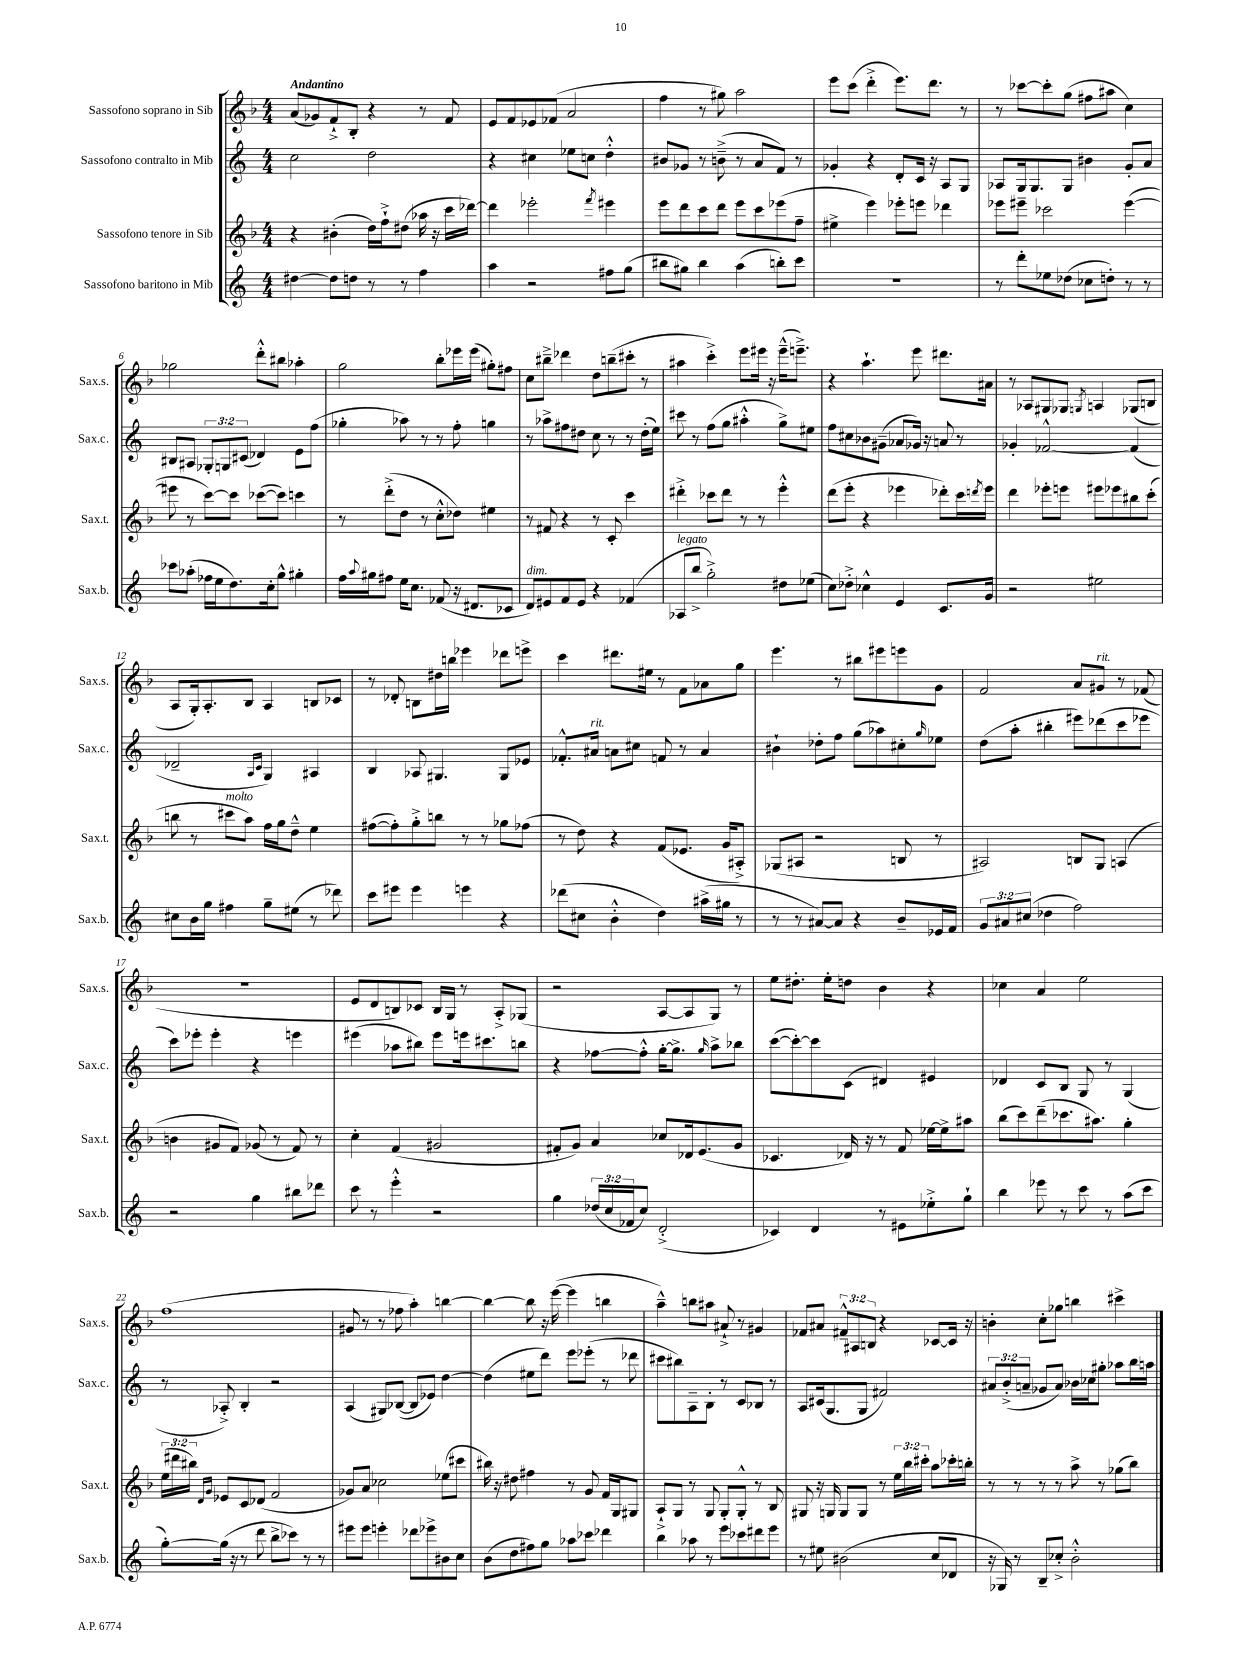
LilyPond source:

<<
\new StaffGroup <<
\new Staff = "s0" \with { instrumentName = "Sassofono soprano in Sib" shortInstrumentName = "Sax.s." } {
    \clef treble \key f \major \numericTimeSignature \time 4/4 \override Staff.TupletNumber.text = #tuplet-number::calc-fraction-text \tempo "Andantino"
    a'8( ges'8) f'8-!-> bes8-. r4 r8 f'8 |
    e'8 f'8 ees'8 fes'8( a'2 |
    f''4 r8 gis''8) a''2 |
    e'''8 c'''8( d'''4-.-> e'''8.) d'''8. r8 |
    r8 ces'''8~ ces'''8-. g''8( fis''8 ais''8 c''4) |
    ges''2 d'''8-.-^ bis''8 aes''4-. |
    g''2 bes''8-. ees'''16 ees'''16( gis''8-.) fis''8 |
    c''8 bis''8---> des'''4 d''8 b''8--( cis'''8-. r8 |
    ais''4 c'''4-.->) e'''8 eis'''16 r16 eis'''16---^( e'''8.--->) |
    r4 a''4.-! e'''8 dis'''8. ais'16 |
    r8 aes8 gis8 ges8 \acciaccatura { g8 } a4 ges8( b8 |
    a8 g16-.) a8.-. bes8 a4 b8 ces'8 |
    r8 des'8-. b8 dis''16 b''16 ees'''4 des'''8 e'''8-> |
    c'''4 dis'''8. eis''16 r8 f'8 aes'8 g''8 |
    e'''4. r8 bis''8 eis'''8 e'''8 g'8 |
    f'2 a'8 gis'8^\markup { \italic "rit." } r8 fes'8( |
    R1 |
    e'8 d'8 b8) ces'8 b16 g16 r8 a8-.-> ges8( |
    r2 a8~ a8 g8) r8 |
    e''8 dis''8.-. e''16-. d''8 bes'4 r4 |
    ces''4 a'4 e''2 |
    f''1( |
    gis'8 r8 r8 fes''8 a''4-.) b''4~ |
    b''4~ b''8 r16 e'''16~( e'''4 b''4 |
    a''4---^) b''8 ais''8 ais'8-!-> r8 gis'4 |
    fes'8 ais'8 \tuplet 3/2 { fis'8---^ ais8 b8 } r4 ces'8~ ces'16 r16 |
    b'4-. c''8-. ges''8 b''4 cis'''4-> \bar "|." |
}
\new Staff = "s1" \with { instrumentName = "Sassofono contralto in Mib" shortInstrumentName = "Sax.c." } {
    \clef treble \key c \major \numericTimeSignature \time 4/4 \override Staff.TupletNumber.text = #tuplet-number::calc-fraction-text
    c''2 d''2 |
    r4 cis''4 ees''8 c''8 d''4-.-^ |
    bis'8 ges'8 r8 b'8--->( r8 a'8 f'8) r8 |
    ges'4-. r4 d'8-. c'16 r16 a8 g8 |
    aes8 g16 g8. g8 bis'4 g'8-. a'8 |
    bis8 ais8 \tuplet 3/2 { ges8-. g8 cis'8( } des'4) e'8 f''8( |
    ges''4-. aes''8) r8 r8 f''8-. g''4 |
    r8 aes''8-> fis''8 dis''8 c''8 r8 r8 dis''16-.( e''16) |
    cis'''8 r8 f''8( g''8 ais''4-.-^ g''8->) eis''8 |
    f''8 cis''8 bes'8 gis'8--( aes'8 ges'16) r16 a'8 r8 |
    ges'4-. fes'2~-^ fes'4( |
    des'2-- \grace { a16 c'16 } g4) ais4 |
    b4 aes8 gis4. gis8 ees'8 |
    fes'8.-.-^ ais'16^\markup { \italic "rit." } a'8 cis''8 f'8 r8 a'4 |
    bis'4-! des''8-. f''8 g''8( aes''8) cis''8-. \grace { g''16 } ees''8 |
    d''8( a''8-. bis''4-. eis'''8) des'''8( c'''8 ees'''8 |
    c'''8) ees'''8-. ees'''4-. r4 e'''4 |
    eis'''4( aes''8 bis''8) eis'''8 e'''16 cis'''8. b''8 |
    r4 fes''8~ fes''8-.-^ g''16~-. g''8.-> \grace { g''16 } a''8-> bes''8 |
    c'''8~( c'''8~-.) c'''8 c'8( dis'4) eis'4 |
    des'4 c'8 b8 g8 r8 g4( |
    r8 aes8-.->) b4-. r2 |
    a4( gis8) bes8~( bes8 ees'8) d''4~ |
    d''4( eis''8 d'''8) e'''8 ees'''8-.( r8 des'''8 |
    cis'''8 bis''8) a8-- b8-. r8 c'8 bes8 r8 |
    a8 cis'16( g8. g8 fis'2) |
    \tuplet 3/2 { ais'8 b'8-.->( a'8-- } ges'8 a'8) bes'16 ces''16 gis''8-. aes''8 b''16 a''16 \bar "|." |
}
\new Staff = "s2" \with { instrumentName = "Sassofono tenore in Sib" shortInstrumentName = "Sax.t." } {
    \clef treble \key f \major \numericTimeSignature \time 4/4 \override Staff.TupletNumber.text = #tuplet-number::calc-fraction-text
    r4 bis'4-.( d''16) f''16-!-> dis''8( aes''16 r16 c'''16 des'''16~) |
    des'''4 ees'''2-. \acciaccatura { f'''8 } eis'''4 |
    e'''8 d'''8 c'''8 d'''8 e'''8 c'''8 ees'''8( f''8-- |
    eis''4-> e'''4) ees'''8-. e'''8 des'''4 |
    ees'''8 eis'''8-- ces'''2 eis'''4~( |
    eis'''8 r8 c'''8~) c'''8 ces'''8~( ces'''8) c'''4 |
    r8 d'''8-.->( d''8 r8 c''8-.-^ des''8) eis''4 |
    r8 fis'8 r4 r8 c'8-. c'''4 |
    dis'''4-.-> ces'''8 dis'''8 r8 r8 e'''4-.-^ |
    d'''8( e'''8-. r4 ees'''4 des'''8-.) c'''16 \acciaccatura { d'''8 } ees'''16 |
    d'''4 ees'''8-. e'''8 eis'''8 ees'''8 bis''8 c'''8-.( |
    b''8 r8 cis'''8^\markup { \italic "molto" } a''8) f''16 g''16 d''8---^ e''4 |
    fis''8~( fis''8-.) g''8-.-> b''8 r8 r8 ges''8 fes''8( |
    r8 d''8) r4 f'8( ees'8. g'16 ais8-.->) |
    ges8( ais8 r2 b8 r8 |
    ais2) b8 g8 a4( |
    b'4 gis'8 f'8) ges'8( r8 f'8) r8 |
    c''4-. f'4( gis'2 |
    fis'8-. g'8) a'4 ces''8 des'16 e'8.( g'8 |
    ces'4. des'16) r16 r8 f'8 ees''16~ ees''16-> ais''8 |
    bes''8( c'''8) d'''8--( ces'''8. ais''8.) g''4-. |
    \tuplet 3/2 { e''16( dis'''16 bis''16) } \grace { d'16 g'16 } ees'8 c'8 des'8( f'2 |
    ges'8) a'8 ces''2 ees''8( cis'''8 |
    bis''16) r16 dis''8 fis''4 r8 g'8 f'16 g16 gis8 |
    a8-!-> g8 r8 g8 g8-. g8-.-^ r8 bes8 |
    gis8 r16 g16 g8 g8 r8 \tuplet 3/2 { e''16 bes''16 cis'''16-. } a''8 ces'''16-. b''16-. |
    r8 r8 r8 r8 a''8-> r8 ges''8( bes''8) \bar "|." |
}
\new Staff = "s3" \with { instrumentName = "Sassofono baritono in Mib" shortInstrumentName = "Sax.b." } {
    \clef treble \key c \major \numericTimeSignature \time 4/4 \override Staff.TupletNumber.text = #tuplet-number::calc-fraction-text
    dis''4~ dis''8 d''8 r8 r8 f''4 |
    a''4 r2 fis''8 g''8( |
    bis''8 gis''8) bis''4 a''4( b''8-.) c'''8 |
    r1 |
    r8 d'''8-. ees''8 des''8( ces''8 d''8-.) r8 r8 |
    ces'''8 aes''8-.( fes''16 e''16 d''8.) c''16-. g''8-^ gis''4-. |
    f''16 \appoggiatura { a''8 } gis''16 fis''8 e''16 c''8. fes'8( r16 dis'8. ces'8 |
    d'8^\markup { \italic "dim." }) eis'8 f'8 eis'8 r4 fes'4( |
    aes8^\markup { \italic "legato" } b''8-> g''2-.->) dis''8 ees''8( |
    c''8) des''8-.-> ces''4-^ e'4 c'8. g'16 |
    r2 eis''2 |
    cis''8 b'16 g''16 fis''4 g''8-- eis''8( r8 des'''8) |
    c'''8 eis'''8 eis'''4 e'''4 r4 |
    des'''8( cis''8 b'4-.-^ d''4) ais''16->( gis''16 r8 |
    r8 r8 ais'8~) ais'8 r4 b'8-- ees'16 f'16 |
    \tuplet 3/2 { g'8 ais'8 cis''8( } des''4 f''2) |
    r2 g''4 bis''8 des'''8 |
    c'''8 r8 e'''4-.-^ r2 |
    g''4 \tuplet 3/2 { des''16( c''16 fes'16 } c''8) d'2-.->( |
    ces'4) d'4 r8 eis'8 ees''8-.-> g''8-! |
    b''4 ees'''8 r8 c'''8 r8 a''8( c'''8 |
    g''8~-.) g''16( r16 r8 d'''8 b''8-> ces'''8) r8 r8 |
    eis'''8 eis'''8 e'''4-. des'''8 ees'''8-> bis'8 c''8 |
    b'8( d''8 fis''8) g''8 aes''8 ces'''8 des'''4 |
    b''4 aes''8 r8 e'''8 ces'''8 dis'''8 e'''8 |
    r8 eis''8 bis'2( c''8 des'8 |
    r16 ges16) r8 b8-- ces''8-.-> b'2-.-^ \bar "|." |
}
>>
>>
